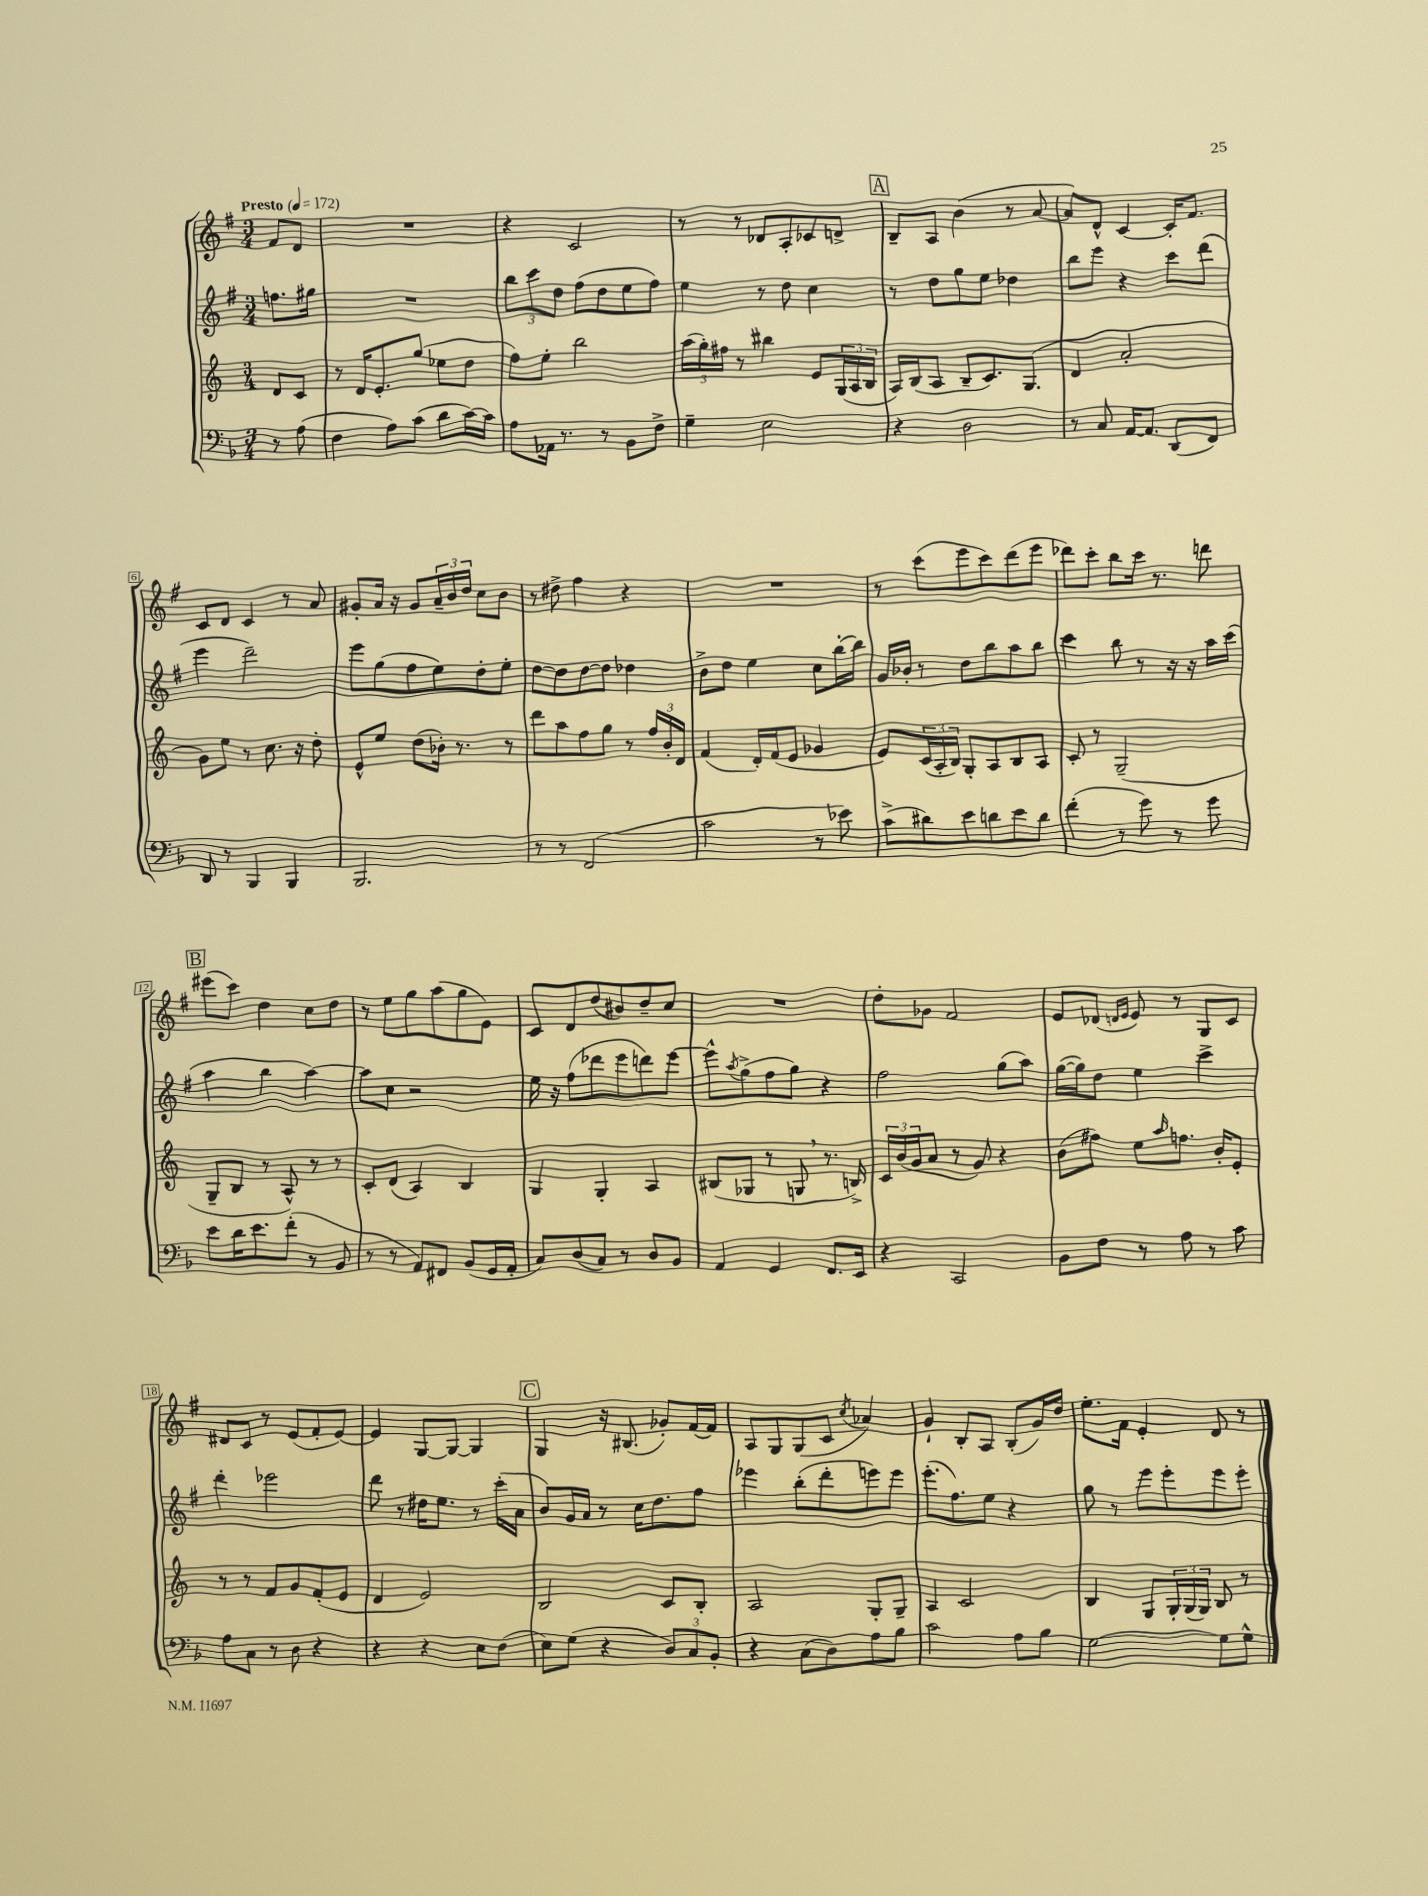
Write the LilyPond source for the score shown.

<<
\new StaffGroup <<
\new Staff = "s0" {
    \clef treble \key g \major \numericTimeSignature \time 3/4 \partial 4 \tempo "Presto" 4 = 172
    fis'8 d'8 |
    R2. |
    r4 c'2 |
    r8 r8 des'8 a8-. ces'8 d'8-> |
    \mark \markup { \box "A" } b8-- a8 b'4( r8 a'8~ |
    a'8) d'8-^ c'4~ c'16-. fis'8. |
    c'8 d'8 c'4 r8 a'8 |
    gis'8-. a'16 r16 gis'8 \tuplet 3/2 { a'16-- b'16 d''16 } c''8 b'8 |
    r8 dis''8-> fis''4 r4 |
    R2. |
    r8 c'''8( e'''8 c'''8) d'''8( e'''8 |
    des'''8) c'''8-. b''8 c'''16 r8. d'''8 |
    \mark \markup { \box "B" } eis'''8( c'''8) d''4 c''8 d''8 |
    r8 e''8 g''8 a''8( g''8 e'8) |
    c'8 d'8 d''8( bis'8) d''8-- c''8 |
    R2. |
    d''8-. ges'8 fis'2 |
    e'8 des'8( \grace { d'16 e'16 } e'8) r8 g8 c'8 |
    dis'8 c'8 r8 e'8( fis'8-. e'8~) |
    e'4 g8~ g8~ g4 |
    \mark \markup { \box "C" } g4 r16 bis8.( ges'8-.) fis'16~ fis'16 |
    a8 g8 g8( c'8 \acciaccatura { c''8 } aes'4) |
    g'4-! b8-. a8 b8-.( g'16) d''16 |
    e''8.-. fis'16 e'4-. d'8 r8 \bar "|." |
}
\new Staff = "s1" {
    \clef treble \key g \major \numericTimeSignature \time 3/4 \partial 4
    f''8. gis''16 |
    R2. |
    \tuplet 3/2 { b''8 c'''8 d''8 } fis''8( d''8 e''8 fis''8) |
    e''4 r8 d''8 c''4 |
    \mark \markup { \box "A" } r8 d''8 g''8 e''8 des''4 |
    b''8 e'''8 r4 c'''8 d'''8( |
    e'''4 d'''2--) |
    e'''8 g''8( fis''8 e''8) d''8-. e''8-. |
    d''8~ d''8 d''8~ d''8 des''4 |
    b'8-> d''8 e''4 c''8 b''16~-. b''16 |
    g'16 bes'16-. r8 d''8 b''8 a''8 b''8 |
    c'''4 b''8 r8 r16 r16 a''16 c'''16( |
    \mark \markup { \box "B" } a''4 b''4 a''4~) |
    a''8 c''8 r2 |
    e''16 r16 fis''8( des'''8 e'''8 d'''8) e'''8~ |
    e'''8-^ \acciaccatura { a''8 } g''8->( fis''8 g''8) r4 |
    fis''2 g''8( a''8) |
    g''16~( g''16) d''8 e''4 c'''4-> |
    d'''4-. ees'''2 |
    d'''8 r8 dis''16 e''8. r8 c'''16-.( a'16 |
    \mark \markup { \box "C" } b'8) g'16 a'16 r8 c''16 d''8. fis''8 |
    ees'''4 b''8-.( d'''8-. e'''8) e'''8 |
    e'''8.-.( fis''8.) e''8 r4 |
    g''8 r8 e'''8 e'''8-. e'''8 e'''8-. \bar "|." |
}
\new Staff = "s2" {
    \clef treble \key c \major \numericTimeSignature \time 3/4 \partial 4
    d'8 c'8 |
    r8 d'16 e'8.-. g''8( ees''8 d''8 |
    f''8) e''8-. b''2 |
    \tuplet 3/2 { a''16( g''16-.) fis''16 } r8 bis''4 e'8 \tuplet 3/2 { g16( a16 b16 } |
    \mark \markup { \box "A" } a16) b16( a8 b8-- c'8.) g8.( |
    d'4 a'2-. |
    g'8) e''8 r8 c''8. r16 d''8-. |
    e'8-^ e''8 d''8( bes'16-.) r8. r8 |
    d'''8 a''8 f''8 g''8 r8 \tuplet 3/2 { f''16 b'16-. d'16 } |
    f'4( d'16-.) f'16( e'8 ges'4 |
    e'8) \tuplet 3/2 { c'16( a16-. b16) } g8-. a8 b8 a8 |
    c'8-. r8 g2--( |
    \mark \markup { \box "B" } g8-- b8 r8 a8-^) r8 r8 |
    c'8-. d'8( a4) b4 |
    g4 g4-. a4 |
    bis8( ges8 r8 g8 \breathe r8. b16->) |
    \tuplet 3/2 { c'16 b'16( g'16 } a'8 r8 g'8) r4 |
    b'8( fis''8) e''8 \grace { a''16 } f''8. b'16-. e'8-. |
    r8 r8 f'8 g'8 f'8-.( e'8 |
    d'4 e'2) |
    \mark \markup { \box "C" } b2 c'8 b8-. |
    a2 g8-. g8-- |
    a4 c'2 |
    b4 g8 \tuplet 3/2 { g16-. g16( g16) } b8 r8 \bar "|." |
}
\new Staff = "s3" {
    \clef bass \key f \major \numericTimeSignature \time 3/4 \partial 4
    r8 a8( |
    f4 a8) c'8( d'8 c'16~) c'16 |
    a8 aes,16 r8. r8 bes,8 f8-> |
    g4-- e2 |
    \mark \markup { \box "A" } r4 d2 |
    r8 c8 a,16~ a,8. d,8( f,8) |
    d,8 r8 bes,,4 bes,,4 |
    bes,,2. |
    r8 r8 f,2( |
    c'2 r8 ees'8) |
    c'8->( dis'8) e'8 d'8 e'8 d'8 |
    f'4-.( r8 g'8) r8 g'8 |
    \mark \markup { \box "B" } e'8 d'16 e'8. f'8-.( r8 bes,8 |
    r8 r8 a,8) fis,8 bes,8( g,16 a,16-. |
    c8) d8( c8) r8 d8 bes,8 |
    a,4 g,4 f,8. e,16 |
    r4 c,2 |
    bes,8 f8 r8 a8 r8 c'8 |
    a8 c8 r8 d8 r4 |
    r4 r4 e8 f8( |
    \mark \markup { \box "C" } e8) g8( r4 \tuplet 3/2 { d8) c8 bes,8-. } |
    r4 c8( d8) a8 bes8 |
    c'2 a8 bes8 |
    g2~ g8 g8-^ \bar "|." |
}
>>
>>
\layout { \context { \Score \override BarNumber.stencil = #(make-stencil-boxer 0.1 0.3 ly:text-interface::print) } }
